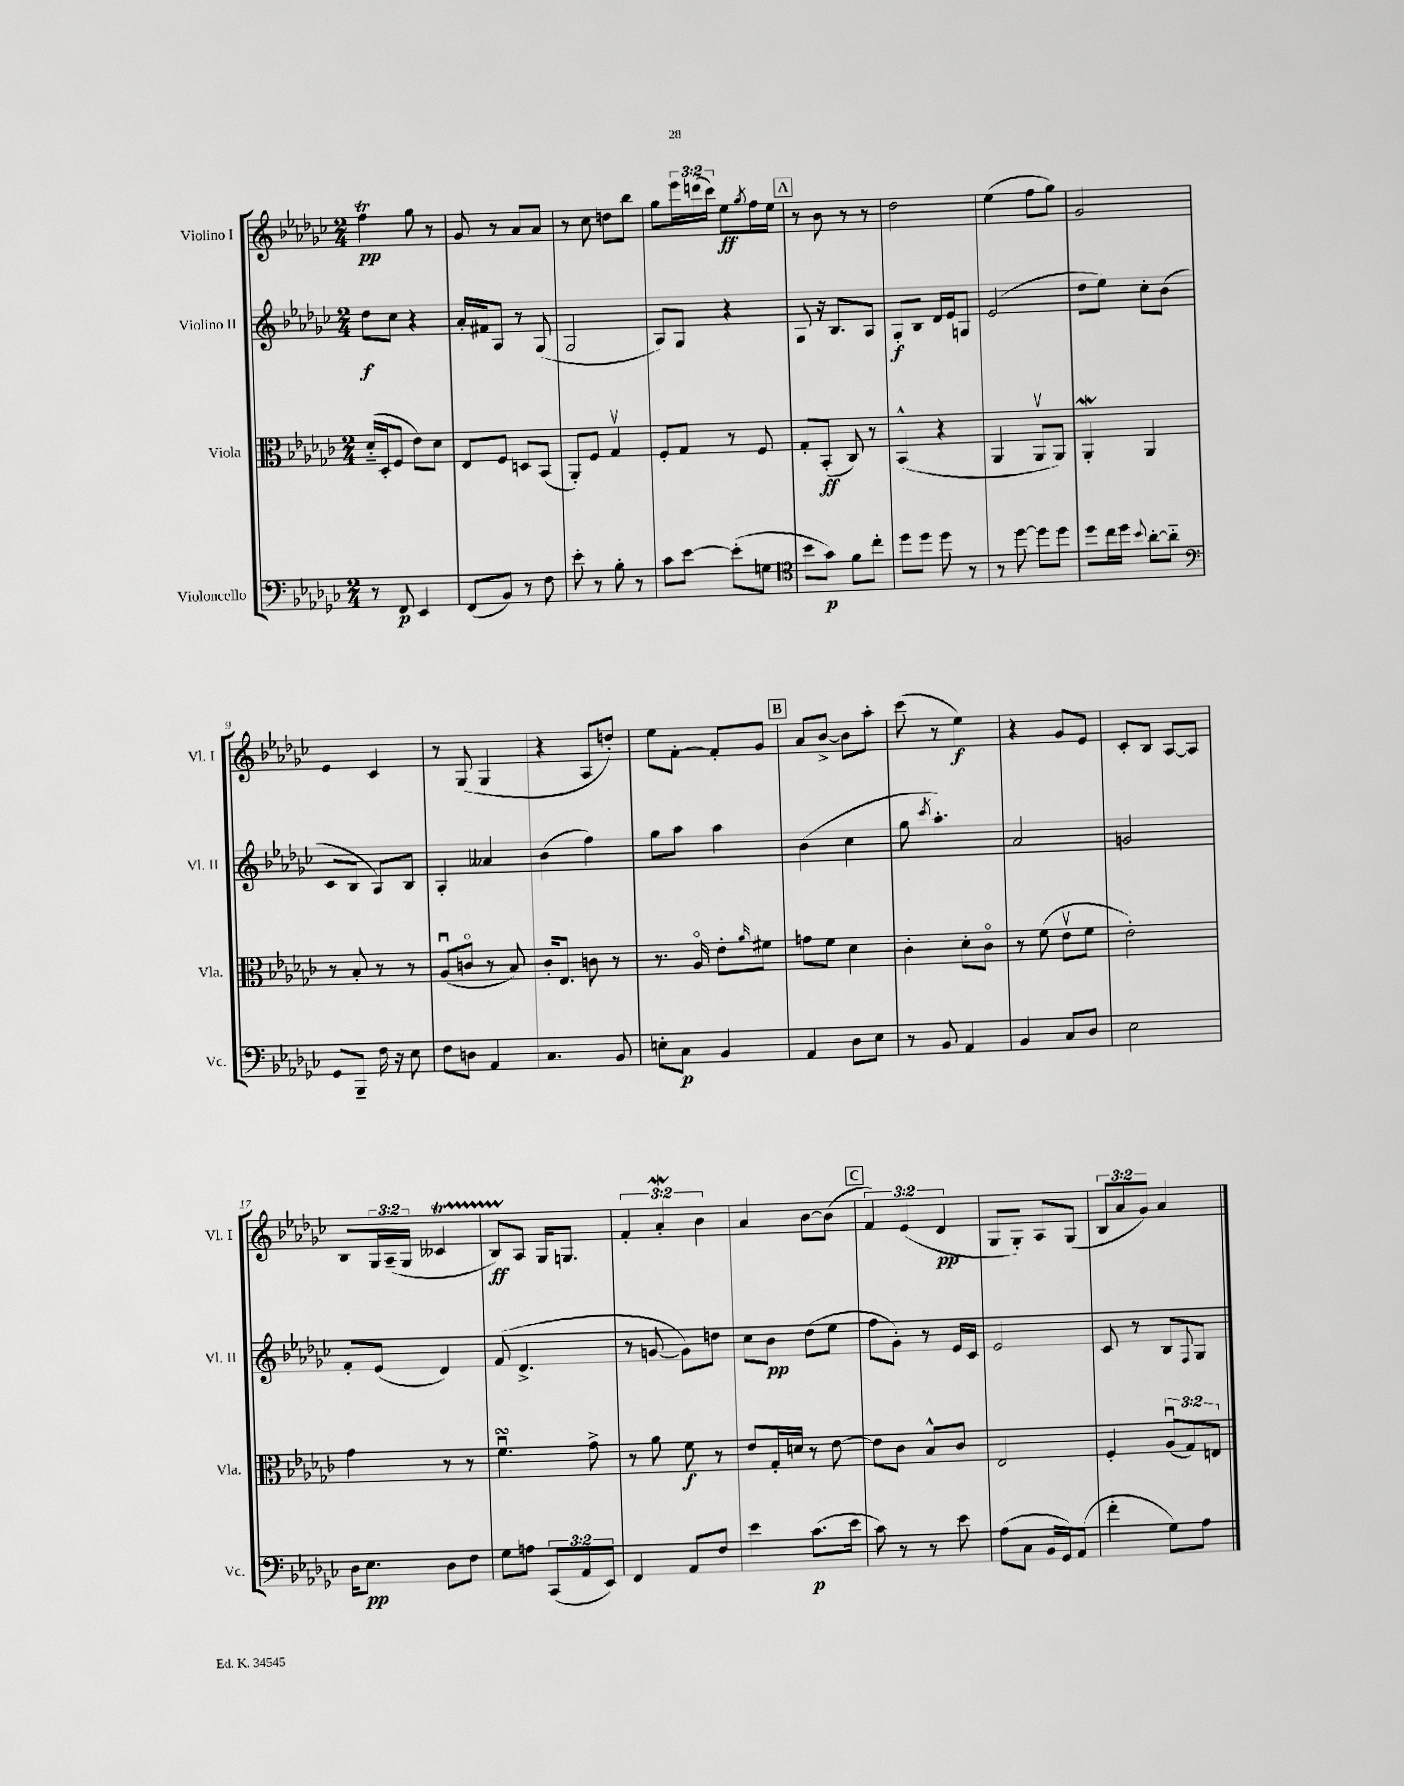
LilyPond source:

<<
\new StaffGroup <<
\new Staff = "s0" \with { instrumentName = "Violino I" shortInstrumentName = "Vl. I" } {
    \clef treble \key ges \major \numericTimeSignature \time 2/4 \override Staff.TupletNumber.text = #tuplet-number::calc-fraction-text
    f''4\trill\pp ges''8 r8 |
    ges'8 r8 aes'8 aes'8 |
    r8 ces''8 d''8 bes''8 |
    ges''8 \tuplet 3/2 { ees'''16 d'''16( ces'''16) } ees''8\ff \acciaccatura { ges''8 } f''16 ees''16 |
    \mark \markup { \box "A" } r8 bes'8 r8 r8 |
    des''2 |
    ees''4( f''8 ges''8) |
    ges'2 |
    ees'4 ces'4 |
    r8 ges8( ges4 |
    r4 aes8 d''8-.) |
    ees''8 f'8~-. f'8-. ges'8 |
    \mark \markup { \box "B" } aes'8 bes'8~-> bes'8 aes''8-. |
    ces'''8( r8 ees''4\f) |
    r4 ges'8 ees'8 |
    ces'8-. bes8 aes8~ aes8 |
    bes8 \tuplet 3/2 { ges16 aes16--( ges16 } ceses'4\startTrillSpan |
    bes8\ff) aes8\stopTrillSpan ges16 g8. |
    \tuplet 3/2 { f'4-. aes'4-.\mordent bes'4 } |
    aes'4 bes'8~ bes'8( |
    \mark \markup { \box "C" } \tuplet 3/2 { f'4) ees'4( des'4\pp } |
    ges8 ges8-.) aes8 ges8( |
    \tuplet 3/2 { bes8 aes'8 ges'8) } aes'4 \bar "|." |
}
\new Staff = "s1" \with { instrumentName = "Violino II" shortInstrumentName = "Vl. II" } {
    \clef treble \key ges \major \numericTimeSignature \time 2/4
    des''8\f ces''8 r4 |
    aes'16-. fis'16 aes8 r8 ges8( |
    ges2 |
    aes8) ges8 r4 |
    \mark \markup { \box "A" } ges8 r16 bes8. aes8 |
    ges8-.\f bes8 des'16 ees'16 g8 |
    ees'2( |
    des''8 ees''8) ces''8-. bes'8( |
    ces'8 bes8 aes8) bes8 |
    aes4-. aeses'4 |
    bes'4( f''4) |
    ges''8 aes''8 aes''4 |
    \mark \markup { \box "B" } bes'4( ces''4 |
    ges''8 \acciaccatura { ces'''8 } aes''4.-.) |
    aes'2 |
    g'2 |
    f'8-. ees'8( des'4) |
    f'8( des'4.-> |
    r8 g'8~ g'8) d''8 |
    ces''8 bes'8\pp des''8( ees''8 |
    \mark \markup { \box "C" } f''8 ges'8-.) r8 ees'16 ces'16 |
    ees'2 |
    ces'8 r8 bes8 \appoggiatura { f8 } ges8 \bar "|." |
}
\new Staff = "s2" \with { instrumentName = "Viola" shortInstrumentName = "Vla." } {
    \clef alto \key ges \major \numericTimeSignature \time 2/4 \override Staff.TupletNumber.text = #tuplet-number::calc-fraction-text
    des'16-_( des16-. f8 ees'8) des'8 |
    ees8 f8 d8 bes,8( |
    aes,8-.) f8 ges4\upbow |
    f8-. ges8 r8 f8 |
    \mark \markup { \box "A" } ges8-. bes,8-.\ff( ces8) r8 |
    bes,4-^( r4 |
    aes,4 aes,8\upbow aes,8) |
    aes,4-.\mordent aes,4 |
    r8 bes8-. r8 r8 |
    aes8\downbow( c'8\flageolet r8 bes8) |
    ces'16-. ees8. c'8 r8 |
    r8. aes16\flageolet ees'8-. \grace { aes'16 } fis'8 |
    \mark \markup { \box "B" } g'8 f'8 des'4 |
    ces'4-. des'8-. ces'8\flageolet |
    r8 f'8( ees'8\upbow f'8 |
    ees'2-.) |
    ges'4 r8 r8 |
    f'4.\downbow\turn ges'8-> |
    r8 aes'8 f'8\f r8 |
    ees'8 ges16-. d'16 r8 ees'8~ |
    \mark \markup { \box "C" } ees'8 ces'8 bes8-^ ces'8 |
    ees2 |
    f4-. \tuplet 3/2 { aes8\downbow( ges8) e8 } \bar "|." |
}
\new Staff = "s3" \with { instrumentName = "Violoncello" shortInstrumentName = "Vc." } {
    \clef bass \key ges \major \numericTimeSignature \time 2/4 \override Staff.TupletNumber.text = #tuplet-number::calc-fraction-text
    r8 f,8\p ees,4 |
    f,8( bes,8) r8 f8 |
    ees'8-. r8 bes8-. r8 |
    ces'8 ees'8~ ees'8-.( g8 |
    \mark \markup { \box "A" } \clef tenor bes'8 ges'8\p) f'8 ces''8-. |
    des''8 des''8 des''8 r8 |
    r8 des''8~ des''8 des''8 |
    des''8 ces''16 des''16 \appoggiatura { bes'8 } aes'8~-. aes'8-_ |
    \clef bass ges,8 bes,,8-- f16 r16 ees8 |
    f8 d8 aes,4 |
    ces4. bes,8 |
    e8-. ces8\p bes,4 |
    \mark \markup { \box "B" } aes,4 des8 ees8 |
    r8 bes,8 aes,4 |
    bes,4 ces8 des8 |
    ees2 |
    des16 ees8.\pp des8 f8 |
    ges8 a8 \tuplet 3/2 { ces,8( aes,8 ees,8) } |
    f,4 aes,8 f8 |
    ees'4 ces'8.\p( ees'16 |
    \mark \markup { \box "C" } ces'8) r8 r8 ees'8 |
    aes8( ces8 bes,16 ges,16) aes,8( |
    f'4-. ges8) aes8 \bar "|." |
}
>>
>>
